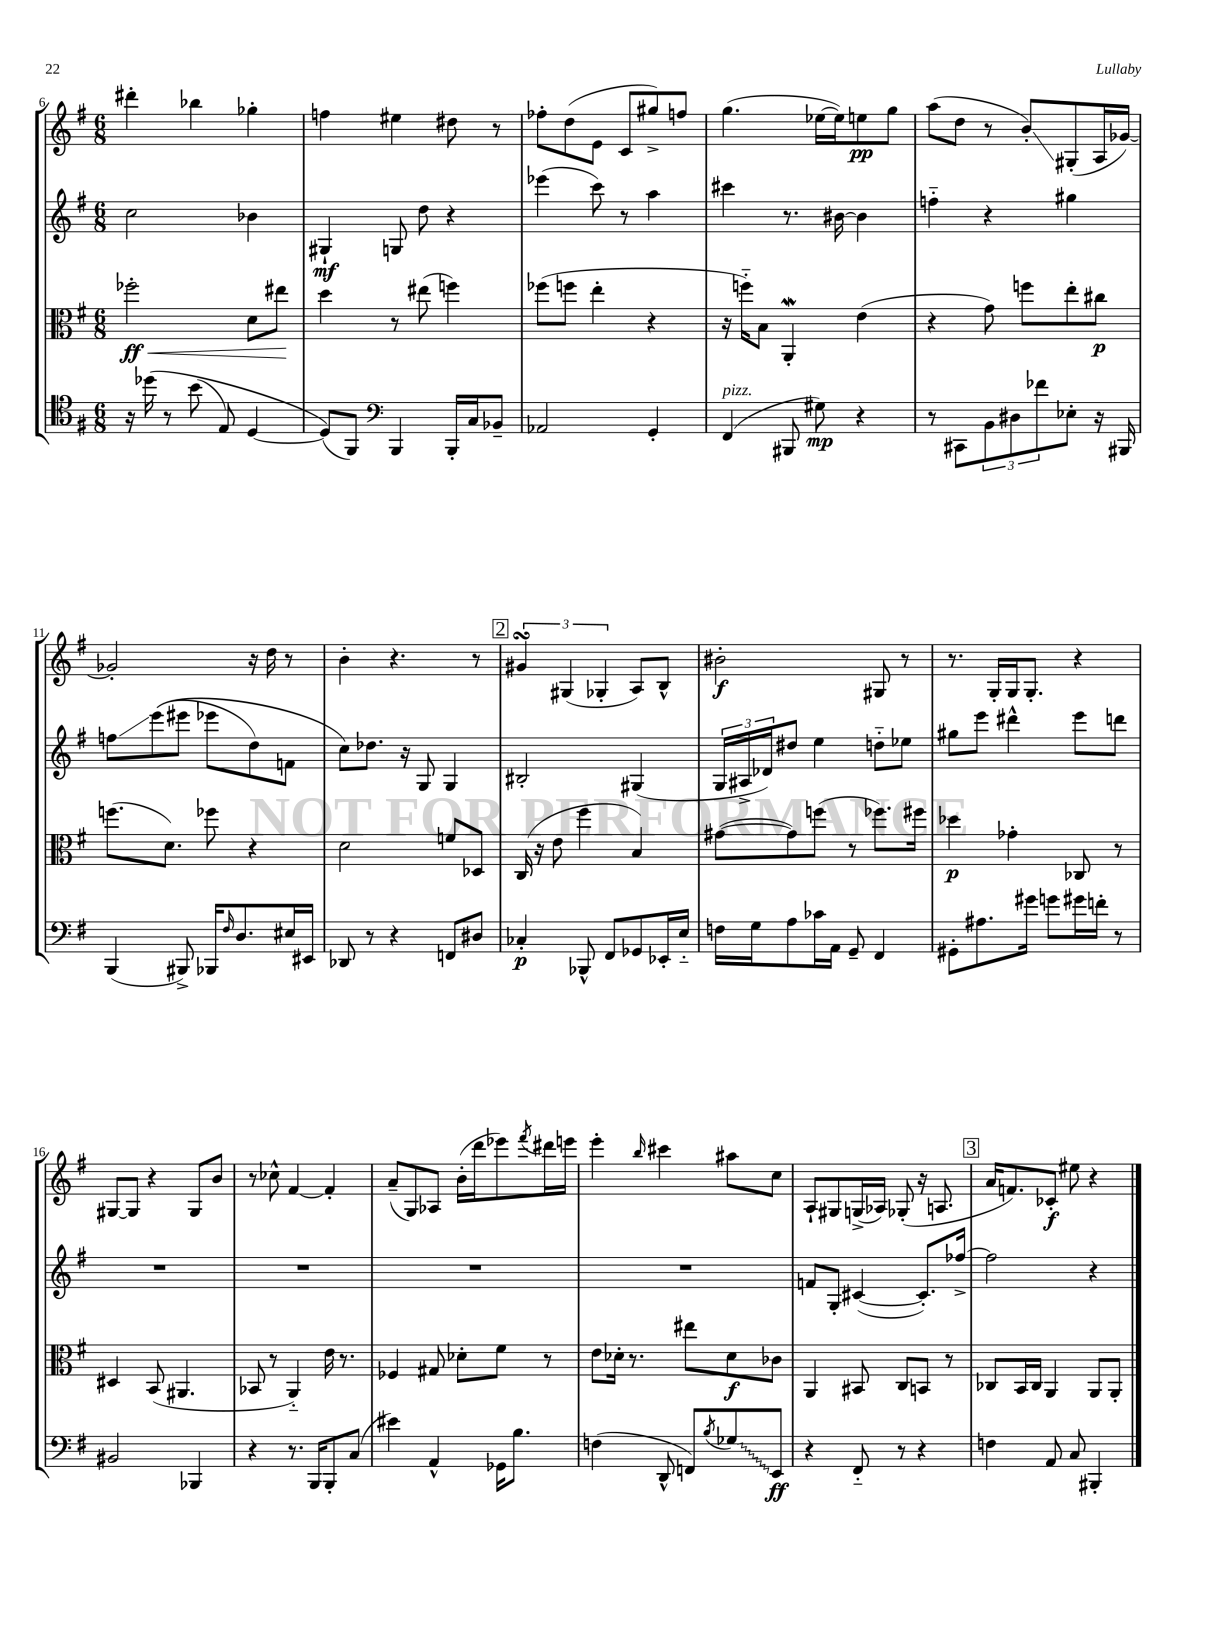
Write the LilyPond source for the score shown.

<<
\new StaffGroup <<
\new Staff = "s0" {
    \clef treble \key g \major \numericTimeSignature \time 6/8
    dis'''4-. bes''4 ges''4-. |
    f''4 eis''4 dis''8 r8 |
    fes''8-. d''8( e'8 c'8 gis''8->) f''8 |
    g''4.( ees''16~ ees''16) e''8\pp g''8 |
    a''8( d''8 r8 b'8-.\glissando) gis8-.( a16 ges'16~) |
    ges'2-. r16 d''16 r8 |
    b'4-. r4. r8 |
    \mark \markup { \box "2" } \tuplet 3/2 { gis'4\turn gis4( ges4-. } a8) b8-^ |
    bis'2-.\f gis8 r8 |
    r8. g16-. g16 g8.-. r4 |
    gis8~ gis8 r4 gis8 b'8 |
    r8 ces''8-^ fis'4~ fis'4-. |
    a'8--( g8) aes8 b'16-.( d'''16 ees'''8) \acciaccatura { fis'''8 } dis'''16 e'''16 |
    e'''4-. \grace { b''16 } cis'''4 ais''8 c''8 |
    a8-! gis8 g16->( aes16) ges8-.( r16 a8. |
    \mark \markup { \box "3" } a'16 f'8.) ces'8-.\f eis''8 r4 \bar "|." |
}
\new Staff = "s1" {
    \clef treble \key g \major \numericTimeSignature \time 6/8
    c''2 bes'4 |
    gis4-!\mf g8 d''8 r4 |
    ees'''4( c'''8) r8 a''4 |
    cis'''4 r8. bis'16~ bis'4 |
    f''4-_ r4 gis''4 |
    f''8\glissando e'''8(\( eis'''8 ees'''8 d''8) f'8 |
    c''8\) des''8. r16 g8 g4 |
    \mark \markup { \box "2" } bis2-. gis4( |
    \tuplet 3/2 { g16 ais16-> des'16) } dis''8 e''4 d''8-_ ees''8 |
    gis''8 e'''8 dis'''4-^ e'''8 d'''8 |
    R2. |
    R2. |
    R2. |
    R2. |
    f'8 g8-. cis'4~( cis'8.-.) fes''16~-> |
    \mark \markup { \box "3" } fes''2 r4 \bar "|." |
}
\new Staff = "s2" {
    \clef alto \key g \major \numericTimeSignature \time 6/8
    fes''2-.\ff\< d'8 eis''8\! |
    d''4 r8 eis''8( f''4) |
    fes''8( f''8 e''4-. r4 |
    r16 f''16-_) b8 a,4-.\mordent e'4( |
    r4 g'8) f''8 e''8-. cis''8\p |
    f''8.( d'8.) fes''8 r4 |
    d'2 f'8 des8 |
    \mark \markup { \box "2" } c16( r16 e'8 fis''4 b4) |
    gis'8~( gis'8) f''8( r8 fes''8.) fis''16 |
    des''4\p ges'4-. ces8 r8 |
    dis4 b,8( ais,4. |
    bes,8 r8 a,4-_) e'16 r8. |
    fes4 gis8 des'8-. fis'8 r8 |
    e'8 des'16-. r8. eis''8 des'8\f ces'8 |
    a,4 bis,8 c8 b,8 r8 |
    \mark \markup { \box "3" } ces8 b,16 ces16 a,4 a,8 a,8-. \bar "|." |
}
\new Staff = "s3" {
    \clef tenor \key g \major \numericTimeSignature \time 6/8
    r16 des''16\( r8 b'8( e8) d4~ |
    d8(\) fis,8) \clef bass b,,4 b,,16-. c16 bes,8-- |
    aes,2 g,4-. |
    fis,4^\markup { \italic "pizz." }( bis,,8 gis8\mp) r4 |
    r8 cis,8 \tuplet 3/2 { b,8 dis8 fes'8 } ees8-. r16 bis,,16 |
    b,,4( bis,,8->) bes,,16 \grace { fis16 } d8. eis16 eis,16 |
    des,8 r8 r4 f,8 dis8 |
    \mark \markup { \box "2" } ces4-.\p bes,,8-^ fis,8 ges,8 ees,16-. e16-_ |
    f16 g16 a8 ces'16 a,16 g,8-- fis,4 |
    gis,8-. ais8. gis'16 g'8 gis'16 f'16-. r8 |
    bis,2 bes,,4 |
    r4 r8. b,,16 b,,8-. c8( |
    eis'4) a,4-^ ges,16 b8. |
    f4( d,8-^ f,8) \acciaccatura { b8 } \once \override Glissando.style = #'zigzag ges8\glissando e,8\ff |
    r4 fis,8-_ r8 r4 |
    \mark \markup { \box "3" } f4 a,8 c8 bis,,4-. \bar "|." |
}
>>
>>
\layout { \context { \Score currentBarNumber = #6 } }
